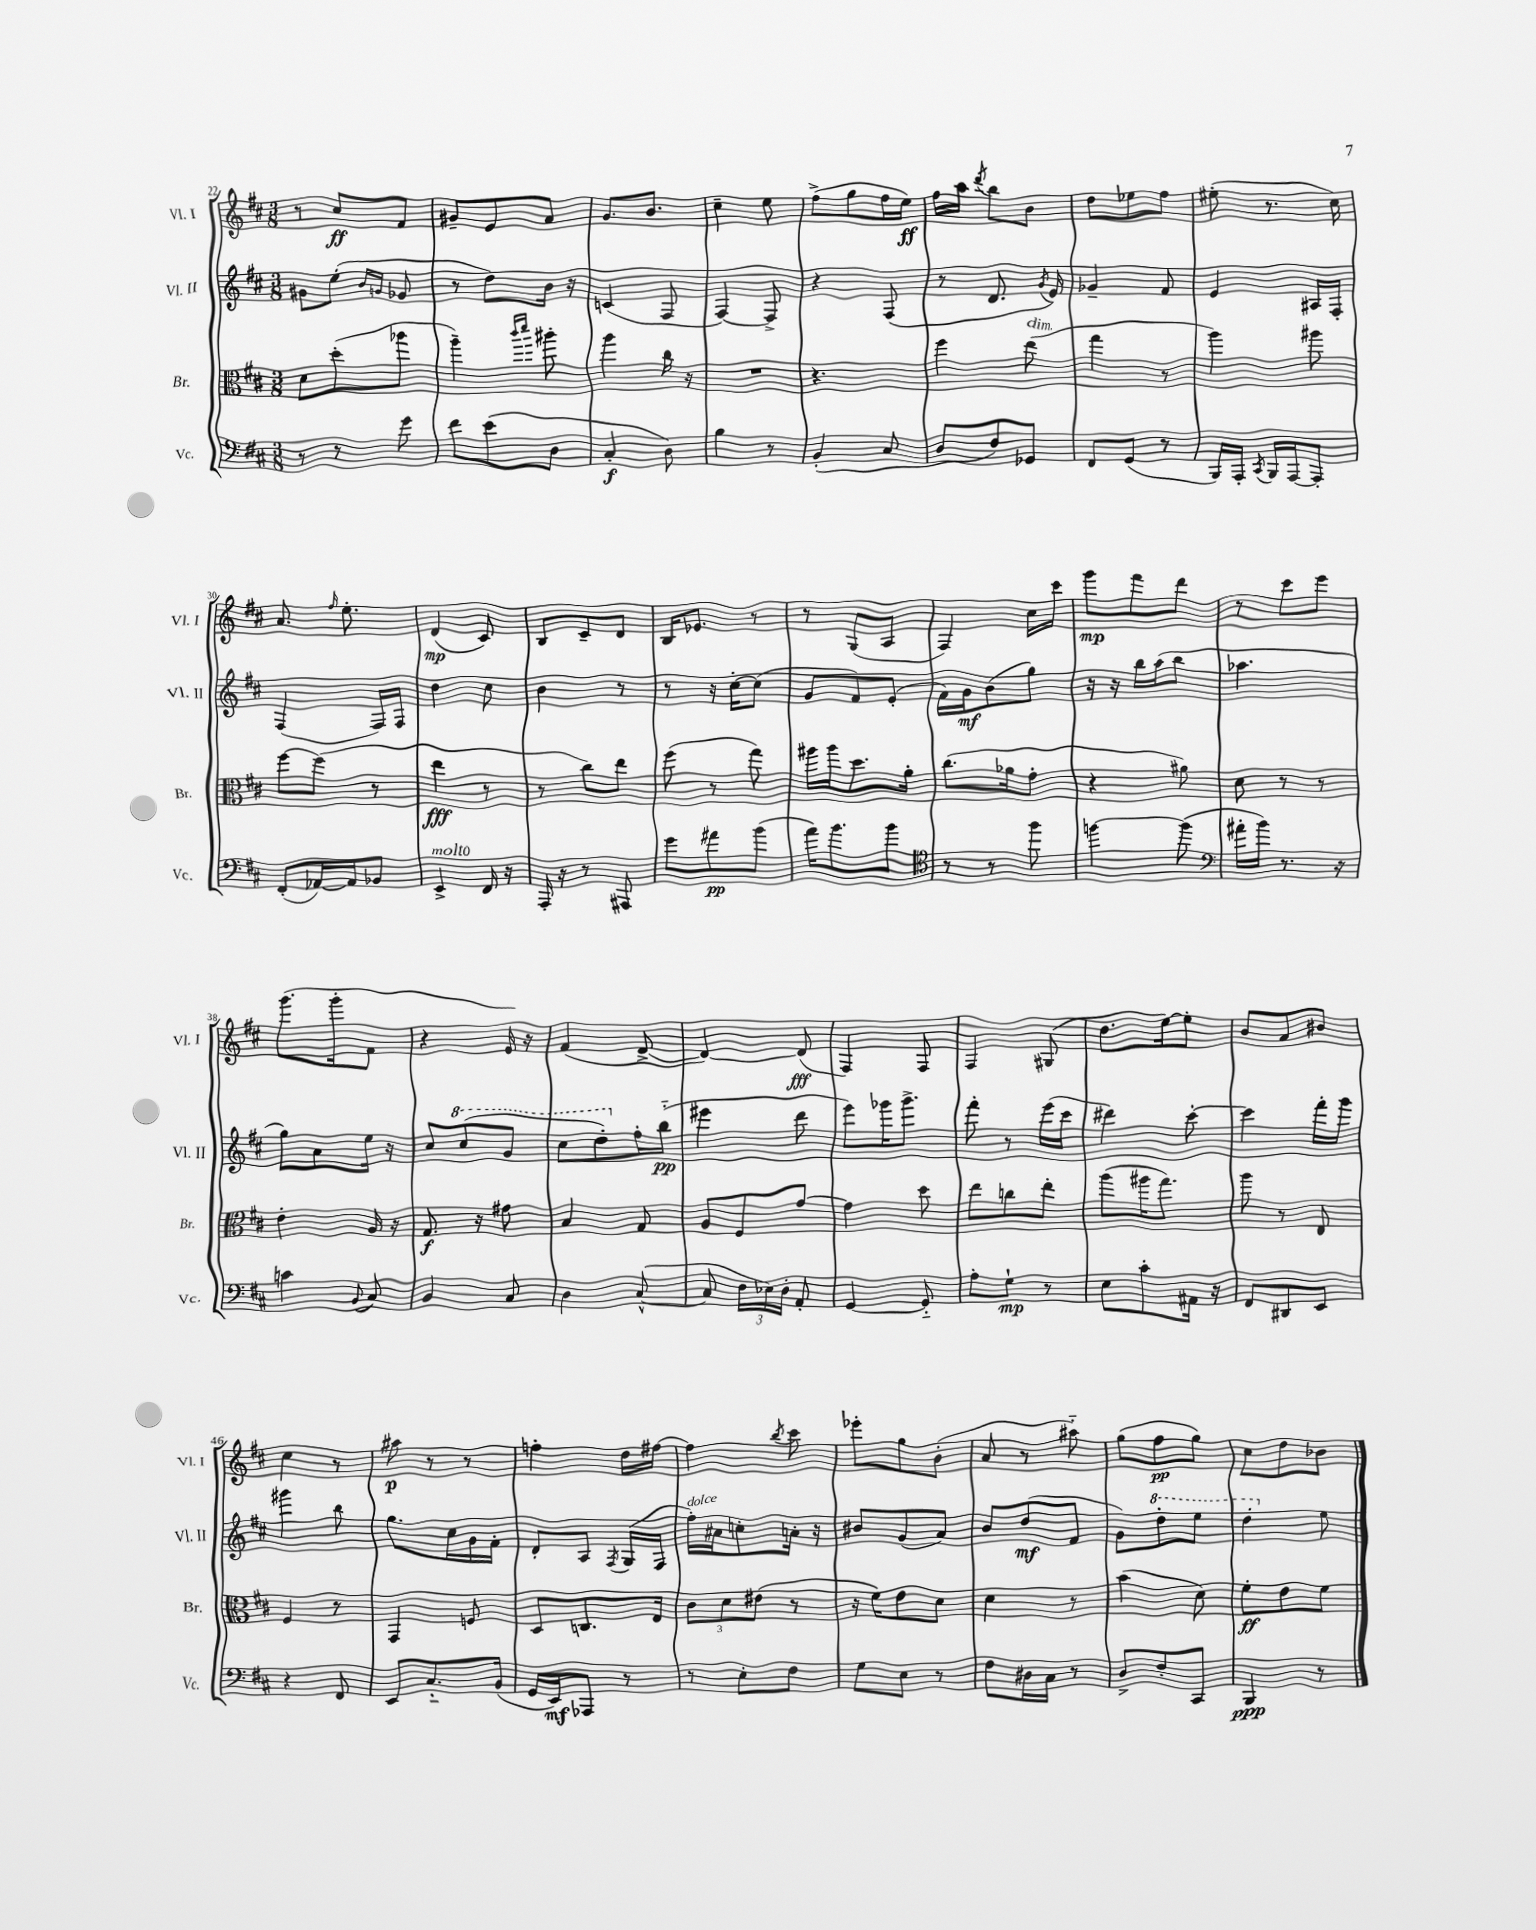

**kern	**kern	**kern	**kern
*staff4	*staff3	*staff2	*staff1
*clefF4	*clefC3	*clefG2	*clefG2
*k[f#c#]	*k[f#c#]	*k[f#c#]	*k[f#c#]
*M3/8	*M3/8	*M3/8	*M3/8
8r	8d	8g#	8r
8r	(8dd'	(8ee'	8cc#
.	.	16qqb	.
.	.	16qqg	.
8g	8aa-	8g-	8f#
=	=	=	=
8f#	4aa~)	8r	8g#~
(8e	.	8dd)	8e
.	16qqccc#	.	.
.	16qqddd	.	.
8D	8aa#'	16b	8a
.	.	16r	.
=	=	=	=
4C#'	4aa	(4c	8.g
.	.	.	8.b
8D)	16cc#	8F#	.
.	16r	.	.
=	=	=	=
4B	4.r	[4F#)	4cc#~
8r	.	8F#^]	8ee
=	=	=	=
(4BB'	4.r	4r	(8ff#^
.	.	.	8gg
8C#	.	(8F#	16ff#
.	.	.	16ee)
=	=	=	=
8D	4ff#	8r	16ff#
.	.	.	16aa
.	.	.	8qddd
8F#)	.	8.d	8bb
8GG-	(8ee	.	8b
.	.	8qg	.
.	.	16e)	.
=	=	=	=
8FF#	4gg	4g-~	8dd
(8GG	.	.	8ee-
8r	8r	8f#	8ff#
=	=	=	=
16BBB)	4aa)	4e	(8ee#'
16AAA'	.	.	.
8qCC#	.	.	.
16BBB	.	.	8.r
[16AAA	.	.	.
8AAA']	8aa#	16A#	.
.	.	16F#'	16cc#)
=	=	=	=
(8FF#'	[8ff#	(4F#	8.a
[16AA-)	(8ff#]	.	.
.	.	.	16qqff#
16AA-]	.	.	8.ee'
8BB-	8r	16F#)	.
.	.	16F#	.
=	=	=	=
4EE^	4ee	4dd	(4d
16FF#	8r	8cc#	8c#)
16r	.	.	.
=	=	=	=
16AAA'	8r	4b	8B
16r	.	.	.
8r	8cc#)	.	8c#~
8AAA#	8ee	8r	8d
=	=	=	=
8g	(8ff#	8r	16B
.	.	.	8.e-
8a#	8r	16r	.
.	.	[16cc#'	.
(8b	8gg)	(8cc#]	8r
=	=	=	=
16a)	16aa#	8g	8r
8.b	16aa#	.	.
.	8.dd	8f#)	(8G
8b	.	(8e'	8A
.	16a'	.	.
=	=	=	=
*clefC4	*	*	*
8r	(8.cc#	16f#)	4F#)
.	.	16g	.
8r	.	(8b	.
.	16a-	.	.
8ff#	8g'	8gg)	16cc#
.	.	.	16ccc#
=	=	=	=
[4ff	4r	16r	8ggg
.	.	16r	.
.	.	16bb	8fff#
.	.	(16aa	.
(8ff]	8a#)	8bb	8ddd
=	=	=	=
*clefF4	*	*	*
16a#'	8d	4.aa-	8r
16b)	.	.	.
8.r	8r	.	8ccc#
.	8r	.	8eee
16r	.	.	.
=	=	=	=
4c	4e'	8gg)	(8.ggg
.	.	8a	.
.	.	.	16ggg'
8qqBB	.	.	.
8C#	16A	16ee	8f#
.	16r	16r	.
=	=	=	=
4BB	8.G	8cc#	4r
.	.	(8ccc#	.
.	16r	.	.
8C#	8g#	8gg	16e)
.	.	.	16r
=	=	=	=
4D	4B	8ccc#	(4f#
.	.	8ddd')	.
([8C#^^	8G	16ff#'	[8d^
.	.	(16bb'~	.
=	=	=	=
8C#]	8A	4eee#	4d_)
24F#	8F#	.	.
24E-)	.	.	.
24D'	.	.	.
8AA'	[8g	8ddd	(8d]
=	=	=	=
[4GG	4g]	8eee)	4F#)
.	.	16ggg-	.
.	.	8.ggg-^	.
8GG'~]	8dd	.	8F#
=	=	=	=
8A'	8ee	8fff#'	4F#
8G`	8cc	8r	.
8r	8ee'	(16eee	(8G#
.	.	16ccc#	.
=	=	=	=
8E	(8aa	4ddd#)	8.dd
8c#'	16aa#	.	.
.	8.gg)	.	[16ee)
16AA#	.	[8ccc#'	8ee']
16r	.	.	.
=	=	=	=
8FF#	8aa	4ccc#]	8b
8DD#	8r	.	8a
8EE	8E	16fff#'	8b#
.	.	16ggg	.
=	=	=	=
4r	4F#	4ggg#	4cc#
8FF#	8r	8bb	8r
=	=	=	=
8EE	4GG	8.gg	8aa#
8.C#'~	.	.	8r
.	.	16cc#	.
.	8F	16g	8r
(16BB	.	16f#'	.
=	=	=	=
16GG	8D	8d'	4ff'
16EE)	.	.	.
8AAA-	8.C	8A	.
.	.	8qF#	.
8r	.	(16G	16dd
.	16E	16F#	[16ff#
=	=	=	=
8r	12c#	16ff#')	4ff#]
.	.	16a#	.
.	12d	.	.
8E'	.	8cc'	.
.	(12e#	.	.
.	.	.	8qbb
8F#	8r	16a'	8ccc#
.	.	16r	.
=	=	=	=
8G	16r	8b#	8eee-'
.	16f#)	.	.
8E	8e	(8g	8gg
8r	8d	8a)	(8b'
=	=	=	=
8F#	4d	8b	8a
16D#	.	(8dd	8r
16C#	.	.	.
8r	8r	8f#	8aa#'~)
=	=	=	=
8D^	(4b	8g)	(8gg
8F#'	.	8ddd'	8ff#
8CC#	8d)	8eee	8gg)
=	=	=	=
4BBB	8f#'	4ddd'	8cc#
.	8e	.	8dd
8r	8f#	8ee	8b-
==	==	==	==
*-	*-	*-	*-
